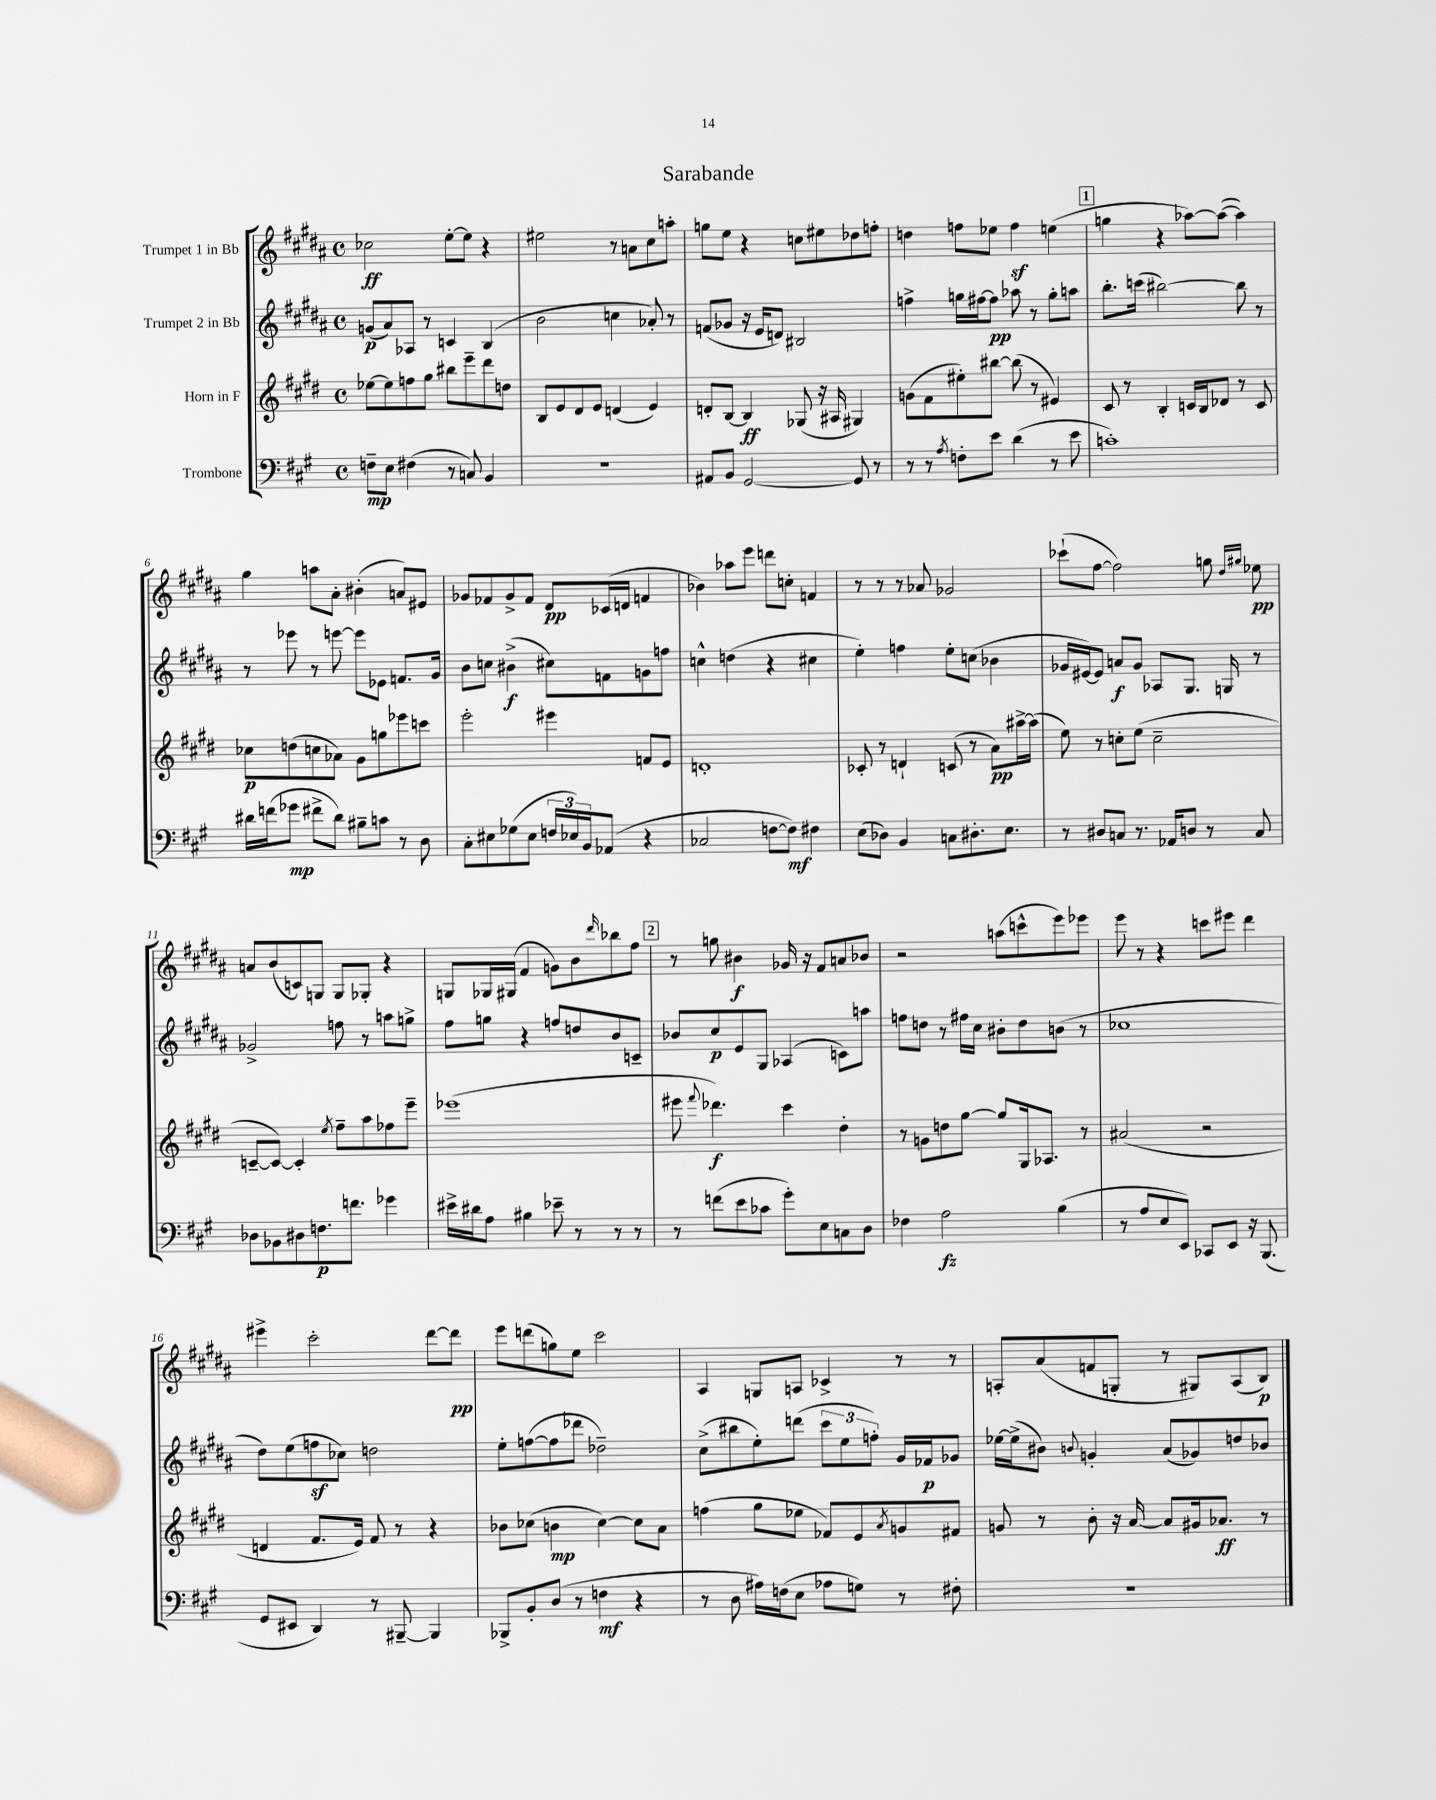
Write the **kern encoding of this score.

**kern	**kern	**kern	**kern
*staff4	*staff3	*staff2	*staff1
*clefF4	*clefG2	*clefG2	*clefG2
*k[f#c#g#]	*k[f#c#g#d#]	*k[f#c#g#d#a#]	*k[f#c#g#d#a#]
*M4/4	*M4/4	*M4/4	*M4/4
*met(c)	*met(c)	*met(c)	*met(c)
8F~	[8ee-	(8g	2cc-
8E	8ee-]	8a#)	.
(4F#	8ff	8A-	.
.	8gg#	8r	.
8r	8bb#	4c	[8ee'
8C)	8eee~	.	8ee]
4BB	8ddd#	(4B	4r
.	8dd	.	.
=	=	=	=
1r	8B	2b	2ee#
.	8e	.	.
.	8d#	.	.
.	8e	.	.
.	(4d	4cc	8r
.	.	.	8a
.	4e)	8a-')	8cc#
.	.	8r	8aa'
=	=	=	=
8AA#	8d'	(8f	8gg
8BB	[8B	8g-	8ee
[2GG#	4B]	16r	4r
.	.	16e	.
.	.	8d)	.
.	(8G-	2B#	8cc
.	16r	.	8ee#
.	16A#	.	.
8GG#]	4G#)	.	8dd-
8r	.	.	8ff'
=	=	=	=
8r	(8g	4ff^	4dd
8r	8f#	.	.
8qA	.	.	.
8F'	8ee#')	16gg	8ff
.	.	[16ff#	.
8e	[8bb#	8ff#]	8ee-
(4d	(8bb#]	8aa-	4ff
.	8r	8r	.
8r	4e#)	8gg'	(4ee
8e	.	8aa	.
=	=	=	=
1c')	8c#	8.bb'	4gg
.	8r	.	.
.	.	(16ccc	.
.	4B'	[2bb#)	4r
.	16c	.	[8aa-)
.	16B	.	.
.	8d-	.	(8aa-_
.	8r	8bb#]	4aa-])
.	8c	8r	.
=	=	=	=
16d#	8cc-	8r	4gg#
(16f	.	.	.
8g-	(8dd	8eee-	.
8f#^	8cc	8r	8aa
8d#)	8a-)	[8eee	8a#'
8B#~	8g#	8eee]	(4b#'
8c	8gg	8e-	.
8r	8eee-	8.f	8a)
8D	8ccc	.	8e#
.	.	16g#	.
=	=	=	=
8C#'	2eee'	8b	8g-
8E#	.	8cc	8f-
(8G-	.	(4b#^	8g-^
8E#	.	.	8f-
24F	4eee#	8cc#)	8d#
24E-)	.	.	.
24BB	.	.	.
(8AA-	.	8f	(16c-
.	.	.	16d
4r	8f	8g	4f
.	8e	8ff	.
=	=	=	=
2C-	1d'	4cc^^	4b-)
.	.	(4dd	8aa-
.	.	.	8eee
[8F	.	4r	8ddd
8F])	.	.	8cc'
4F#	.	4cc#	4f
=	=	=	=
(8E	8c-'	4ee')	8r
8D-)	8r	.	8r
4BB	4d`	4ff	8r
.	.	.	8a-
8C	(8c	8ee'	2g-
8.D#'	8r	(8cc	.
.	8a)	4b-	.
8.E	.	.	.
.	[16aa#^	.	.
.	(16aa#]	.	.
=	=	=	=
8r	8ee)	16g-	(8ccc-`
.	.	[16e#)	.
8D#	8r	8e#]	[8ff#
8C	8cc'	8a	2ff#])
8.r	(8ee	8g-	.
.	2cc~	8A-	.
16AA-	.	.	.
8D	.	8.G#	.
8r	.	.	8gg
.	.	16G	.
.	.	.	16qqdd#
.	.	.	16qqgg#
8C	.	8r	8ee-
=	=	=	=
8D-	[8c~	2g-^	8a
8BB-	8c_)	.	(8b
8D#	4c']	.	8c)
8.F	.	.	8G
.	8qee	.	.
.	8ff#~	8ff	8G
8.f	.	.	.
.	8aa	8r	8G-'
4g-	8ff-	8aa	4r
.	8eee~	8gg^	.
=	=	=	=
16e#^	(1eee-	8ff#	8G
16d#	.	.	.
8A	.	8gg	16G-
.	.	.	(16G#
4B#	.	4r	4f#
8e-~	.	8ff	8g)
8r	.	8dd	8b
.	.	.	16qqddd#
8r	.	8b	8bb-
8r	.	8c~	8ff#
=	=	=	=
8r	8eee#	8b-	8r
.	8qqfff#	.	.
(8f	4.ddd-)	8cc#	8gg
8e	.	8e	4b#
8c-	.	8G#	.
8g#')	4ccc#	(4A-	16g-
.	.	.	16r
8E	.	.	8f#
8C	4dd#'	8c)	8a
8D	.	8aa	8b-
=	=	=	=
4F-	8r	8ff	2r
.	8g	8dd	.
2A	8dd	8r	.
.	[8gg#	16ff#	.
.	.	16cc#	.
.	8gg#]	8b#'	(8aa
.	16G#	8dd	8ccc^^
.	8.A-	.	.
(4B	.	(8b	8eee)
.	8r	8r	8eee-
=	=	=	=
8r	(2a#	1cc-	8eee
8A	.	.	8r
8E	.	.	4r
8EE)	.	.	.
8CC-	2r	.	8ccc
8EE	.	.	8eee#
16r	.	.	4ddd#
(8.BBB	.	.	.
=	=	=	=
8GG#	4d	8dd#)	4eee#^
8EE#	.	(8ee	.
4DD)	8.f#	8ff	2ccc#'
.	.	8cc-)	.
.	16e)	.	.
8r	8f#	2dd	.
[8BBB#~	8r	.	.
4BBB#]	4r	.	[8ddd#
.	.	.	8ddd#]
=	=	=	=
8BBB-^	8b-	8ee'	8eee
8BB'	(8cc-	([8ff	(8ddd
(8D	4b	8ff]	8gg)
8r	.	8ddd-	8ee
4F	[4cc-)	2dd-~)	2ccc#
4r	8cc-]	.	.
.	8a	.	.
=	=	=	=
8r	(4ff	(8cc#^	4A#
8D	.	8bb#	.
16A#)	8gg#	8ee')	8G
(16F	.	.	.
8E	8ee-	(8ddd	8A
8A-	8f-)	12ccc#	4c-^
.	.	12ee	.
8G)	8e	.	.
.	.	12ff')	.
.	8qa	.	.
8r	8g	16g#	8r
.	.	16f-	.
8F#'	8f#	8g-	8r
=	=	=	=
1r	8g	[16ee-	8A'
.	.	(16ee-^]	.
.	8r	8b#)	(8a#
.	.	8qqb	.
.	8b'	4g'	8f
.	16r	.	8G'
.	[16a	.	.
.	8a]	(8a#	8r
.	16g#	8g-)	8G#)
.	8.a-	.	.
.	.	8dd	(8A
.	8r	8b-	8B)
==	==	==	==
*-	*-	*-	*-
